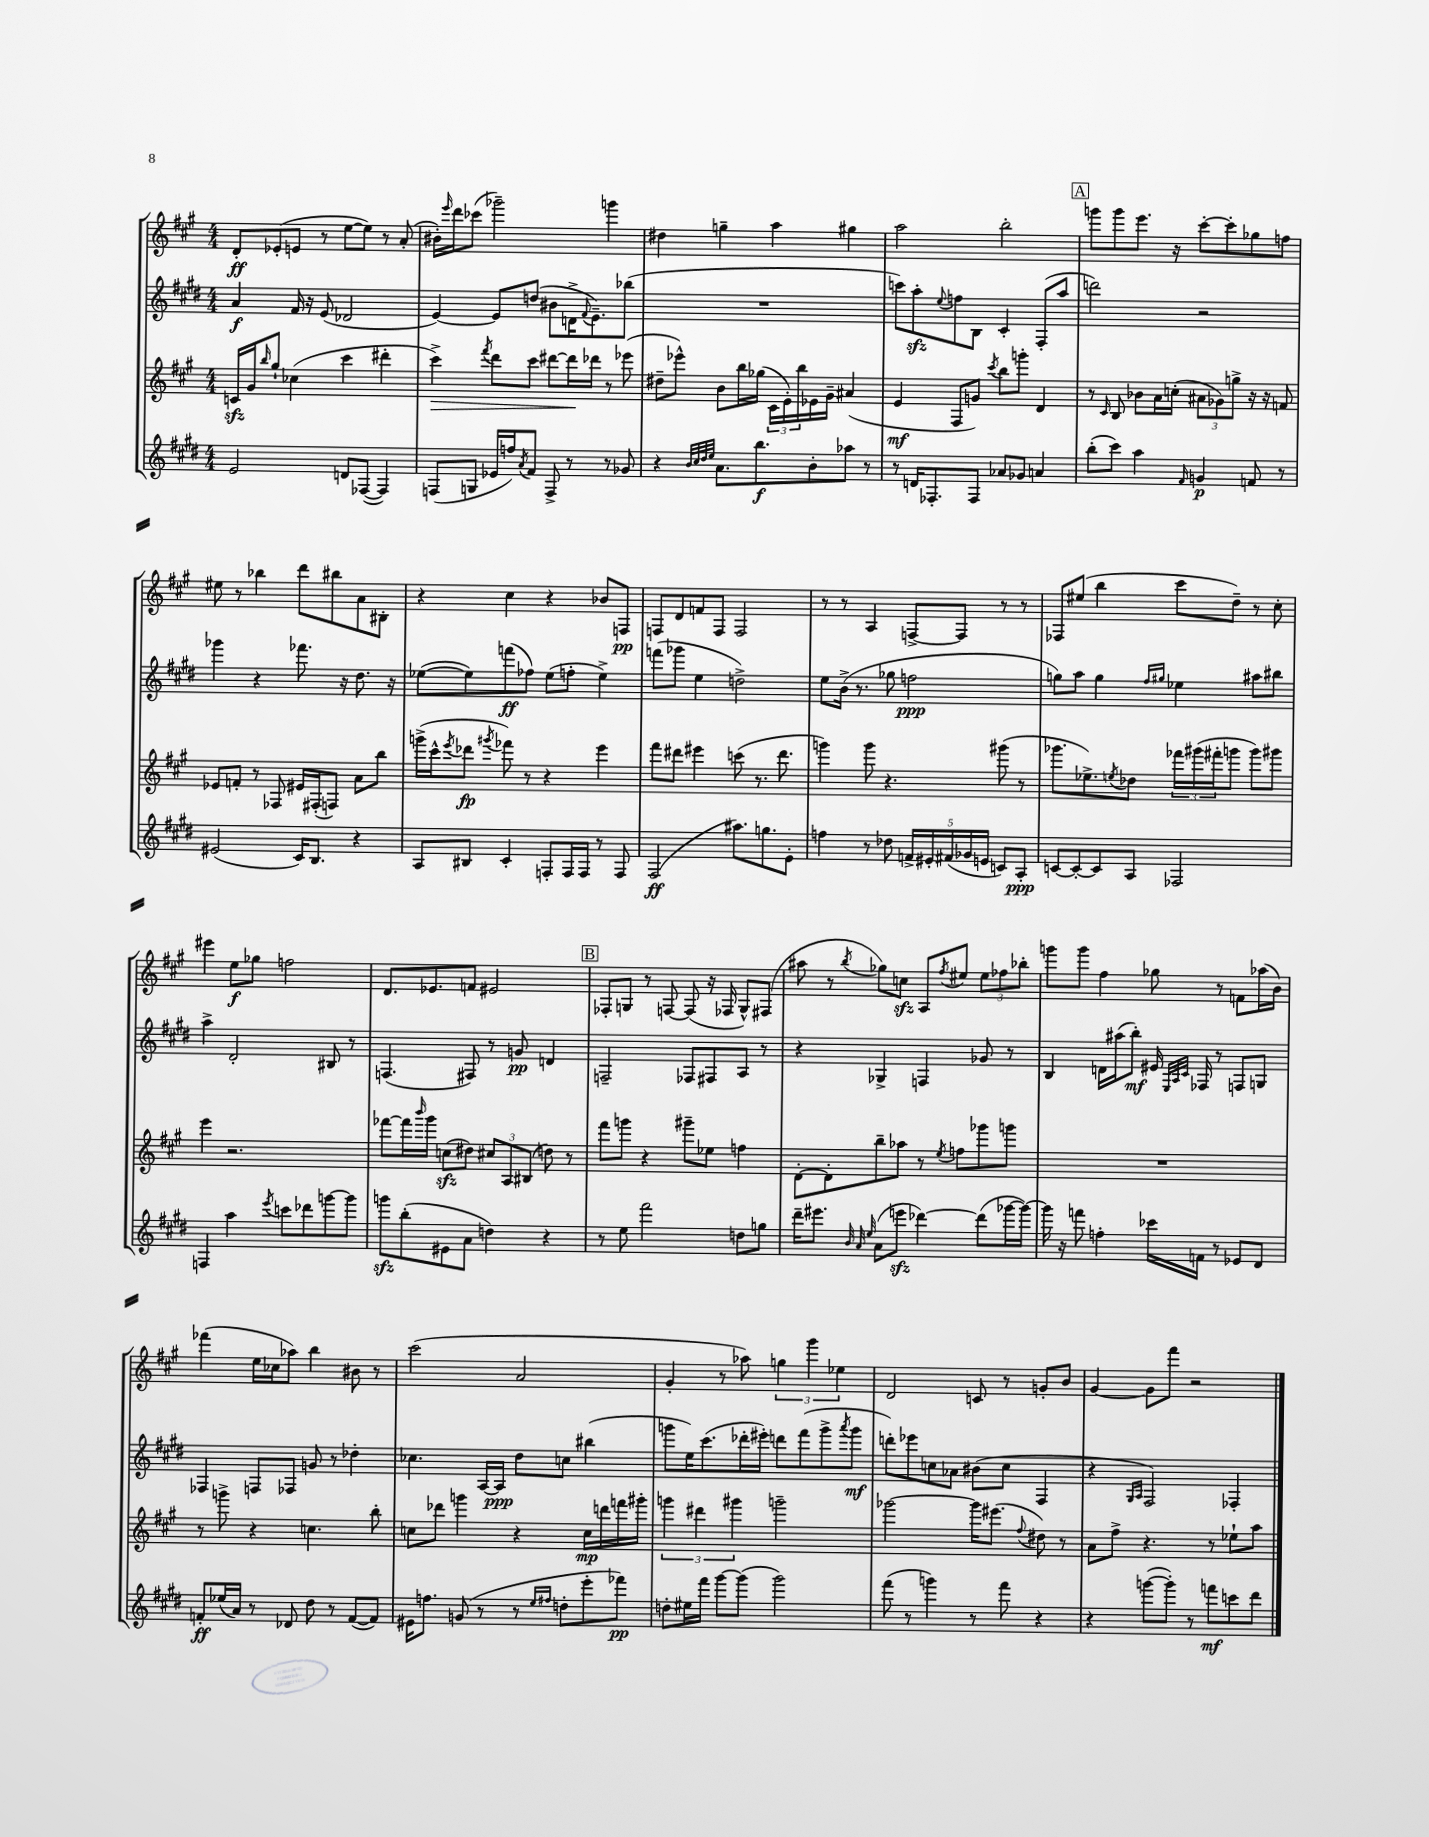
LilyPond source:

<<
\new StaffGroup <<
\new Staff = "s0" {
    \clef treble \key a \major \numericTimeSignature \time 4/4
    d'8-.\ff ees'8-.( e'8 r8 e''8~ e''8) r8 a'8-.( |
    bis'16-.) \grace { e'''16 } d'''16 ces'''8( ges'''2--) g'''4 |
    dis''4 g''4-- a''4 gis''4 |
    a''2 b''2-. |
    \mark \markup { \box "A" } g'''8 g'''8 e'''8. r16 cis'''8~-. cis'''8-. ges''8 f''8 |
    eis''8 r8 bes''4 d'''8 bis''8 a'8 bis8-. |
    r4 cis''4 r4 bes'8 f8\pp |
    f8 d'8 f'8 f8 f2 |
    r8 r8 a4 f8~-> f8 r8 r8 |
    fes8 eis''8( b''4 cis'''8 d''8--) r8 cis''8-. |
    eis'''4 e''8\f ges''8 f''2 |
    d'8. ees'8. f'8 eis'2 |
    \mark \markup { \box "B" } fes8-. g8 r8 f8~ f8( r16 fes16 g8-^) fis8( |
    ais''8 r8 \acciaccatura { b''8 } ges''8) c''8\sfz a8 \acciaccatura { fis''8 } eis''8 \tuplet 3/2 { eis''8 fes''8 bes''8-. } |
    g'''8 g'''8 fis''4 ges''8 r8 f'8 aes''16( b'16) |
    fes'''4( e''16 ces''16 aes''8) b''4 bis'8 r8 |
    cis'''2( a'2 |
    gis'4-. r8 aes''8) \tuplet 3/2 { g''4 gis'''4 ees''4 } |
    d'2 c'8 r8 g'8-. b'8 |
    gis'4~ gis'8 fis'''8 r2 \bar "|." |
}
\new Staff = "s1" {
    \clef treble \key e \major \numericTimeSignature \time 4/4
    a'4\f fis'16 r16 e'8( des'2 |
    e'4~) e'8 d''8( bis'8 d'16-> \appoggiatura { fis'8 } e'8.--) bes''8( |
    R1 |
    c'''8) a''8-.\sfz \appoggiatura { e''8 } f''8 b8 cis'4-. fis8-.( a''8 |
    \mark \markup { \box "A" } d'''2) r2 |
    ges'''4 r4 fes'''8. r16 dis''8. r16 |
    ees''8~( ees''8) f'''8\ff( fes''8) ees''8( f''8-. ees''4->) |
    f'''8( ges'''8 e''4 d''2->) |
    e''8 b'16->( r8. ges''8 f''2\ppp |
    g''8) a''8 g''4 \grace { fis''16 gis''16 } ees''4 ais''8 bis''8 |
    a''4-> dis'2-. bis8 r8 |
    f4.( fis8) r8 g'8\pp d'4 |
    \mark \markup { \box "B" } f2-- fes8 fis8 a8 r8 |
    r4 ges4-> f4 ges'8 r8 |
    b4 d'16 ais''16( b''8-.\mf) eis'16 \grace { e32 a32 cis'32 } fes16 r8 f8 g8 |
    fes4 f8 fes8 g'8 r8 des''4-. |
    ces''4. a16~ a16\ppp dis''8 c''8 bis''4( |
    g'''8 e''16) cis'''8.( des'''16-. eis'''16-.) d'''8 fis'''8( g'''8-> \acciaccatura { a'''8 } g'''8\mf |
    d'''8-.) ees'''8 c''8 aes'8 bis'8( c''8 fis4 |
    r4 \grace { gis16 a16 } fis2) fes4-. \bar "|." |
}
\new Staff = "s2" {
    \clef treble \key a \major \numericTimeSignature \time 4/4
    c'16\sfz gis'16 \grace { b''16 } gis''8-! ces''4( cis'''4 dis'''4-. |
    cis'''4->\>) \acciaccatura { fis'''8 } d'''8 cis'''8 dis'''8~ dis'''16\! des'''16 r8 ees'''8( |
    dis''8-- ees'''8-^) b'8 b''16 ges''16( \tuplet 3/2 { cis'16 e'16-.) b''16 } ees'16 gis'16-- ais'4( |
    e'4\mf fis8 g'8) \acciaccatura { cis'''8 } b''8 g'''8-. d'4 |
    \mark \markup { \box "A" } r8 \grace { cis'16 } b8 bes'8 a'16 c''16-.( \tuplet 3/2 { ais'8 ges'8) g''8-> } r16 r16 f'8 |
    ees'8 f'8-. r8 fes8 eis'16 fis16-.( f8) a'8 b''8 |
    g'''16->( cis'''16-^ \acciaccatura { e'''8 } des'''8\fp \acciaccatura { gis'''8 } fes'''8) r8 r4 e'''4 |
    fis'''8 dis'''8 eis'''4 c'''8( r8. dis'''8. |
    g'''4) g'''8 r4. gis'''8( r8 |
    ges'''8. ees''8.->) \acciaccatura { e''8 } des''8 \tuplet 3/2 { fes'''16 gis'''16( fis'''16-. } g'''8 g'''8) gis'''8 |
    e'''4 r2. |
    fes'''8~ fes'''16 \grace { b'''16 } gis'''16 c''8\sfz( dis''8) \tuplet 3/2 { cis''8 a8 bis8( } d''8) r8 |
    \mark \markup { \box "B" } fis'''8 g'''8 r4 gis'''8-- ees''8 f''4 |
    d'8~-. d'8-. b''8-- aes''8 r8 \acciaccatura { e''8 } f''8 ges'''8 g'''8 |
    R1 |
    r8 g'''8-> r4 c''4. b''8-. |
    c''8 des'''8 g'''4 r4 c''16\mp d'''16 f'''16 gis'''16-. |
    \tuplet 3/2 { g'''4 dis'''4 gis'''4 } g'''2-- |
    ges'''2~ ges'''16 eis'''8.( \appoggiatura { fis''8 } dis''8) r8 |
    a'8 fis''8-> r4. r8 ees''8-! a''8 \bar "|." |
}
\new Staff = "s3" {
    \clef treble \key e \major \numericTimeSignature \time 4/4
    e'2 d'8 fes8~( fes4) |
    f8( g8 ees'16 f''16) \acciaccatura { a'8 } fis'8 f8-> r8 r8 ges'8 |
    r4 \grace { b'32 cis''32 dis''32 e''32 } a'8. b''8.\f b'8-. aes''8 r8 |
    r8 d'16 fes8.-. fes8 aes'8 ges'8 a'4 |
    \mark \markup { \box "A" } b''8-.( cis'''8) a''4 \grace { fis'16 } g'4\p f'8 r8 |
    eis'2( cis'16) b8. r4 |
    a8 bis8 cis'4-. f8-. f16 f16 r8 f8 |
    fis2\ff( ais''8.) g''8. e'8-. |
    f''4 r8 des''8 \tuplet 5/4 { f'16-> eis'16-. fis'16( ges'16 e'16 } c'8) a8-.\ppp |
    c'8~ c'8~-. c'8 a8 fes2 |
    f4 a''4 \acciaccatura { e'''8 } c'''8 des'''8 g'''8~ g'''8 |
    g'''8\sfz b''8-.( eis'8 a'8 d''4) r4 |
    \mark \markup { \box "B" } r8 e''8 fis'''2 d''8 g''8 |
    dis'''16-- eis'''8. \grace { b'32 a'32 e''32 } a'8( e'''8\sfz des'''4~) des'''8( ges'''16~ ges'''16~) |
    ges'''16 r16 f'''8 f''4-. ces'''16 f'16 r8 ees'8 dis'8 |
    f'8-.\ff ees''16( a'16) r8 des'8 dis''8 r8 f'8~( f'8) |
    eis'16 f''8. g'8( r8 r8 \grace { e''16 fis''16 } d''8-. e'''8-. fes'''8\pp) |
    d''8-. eis''16 fis'''16 gis'''8~ gis'''8( gis'''2) |
    fis'''8( r8 g'''4) r8 fis'''8 r4 |
    r4 g'''8~( g'''8-.) r8 f'''8\mf c'''8 dis'''8 \bar "|." |
}
>>
>>
\layout { \context { \Score \remove "Bar_number_engraver" } }
